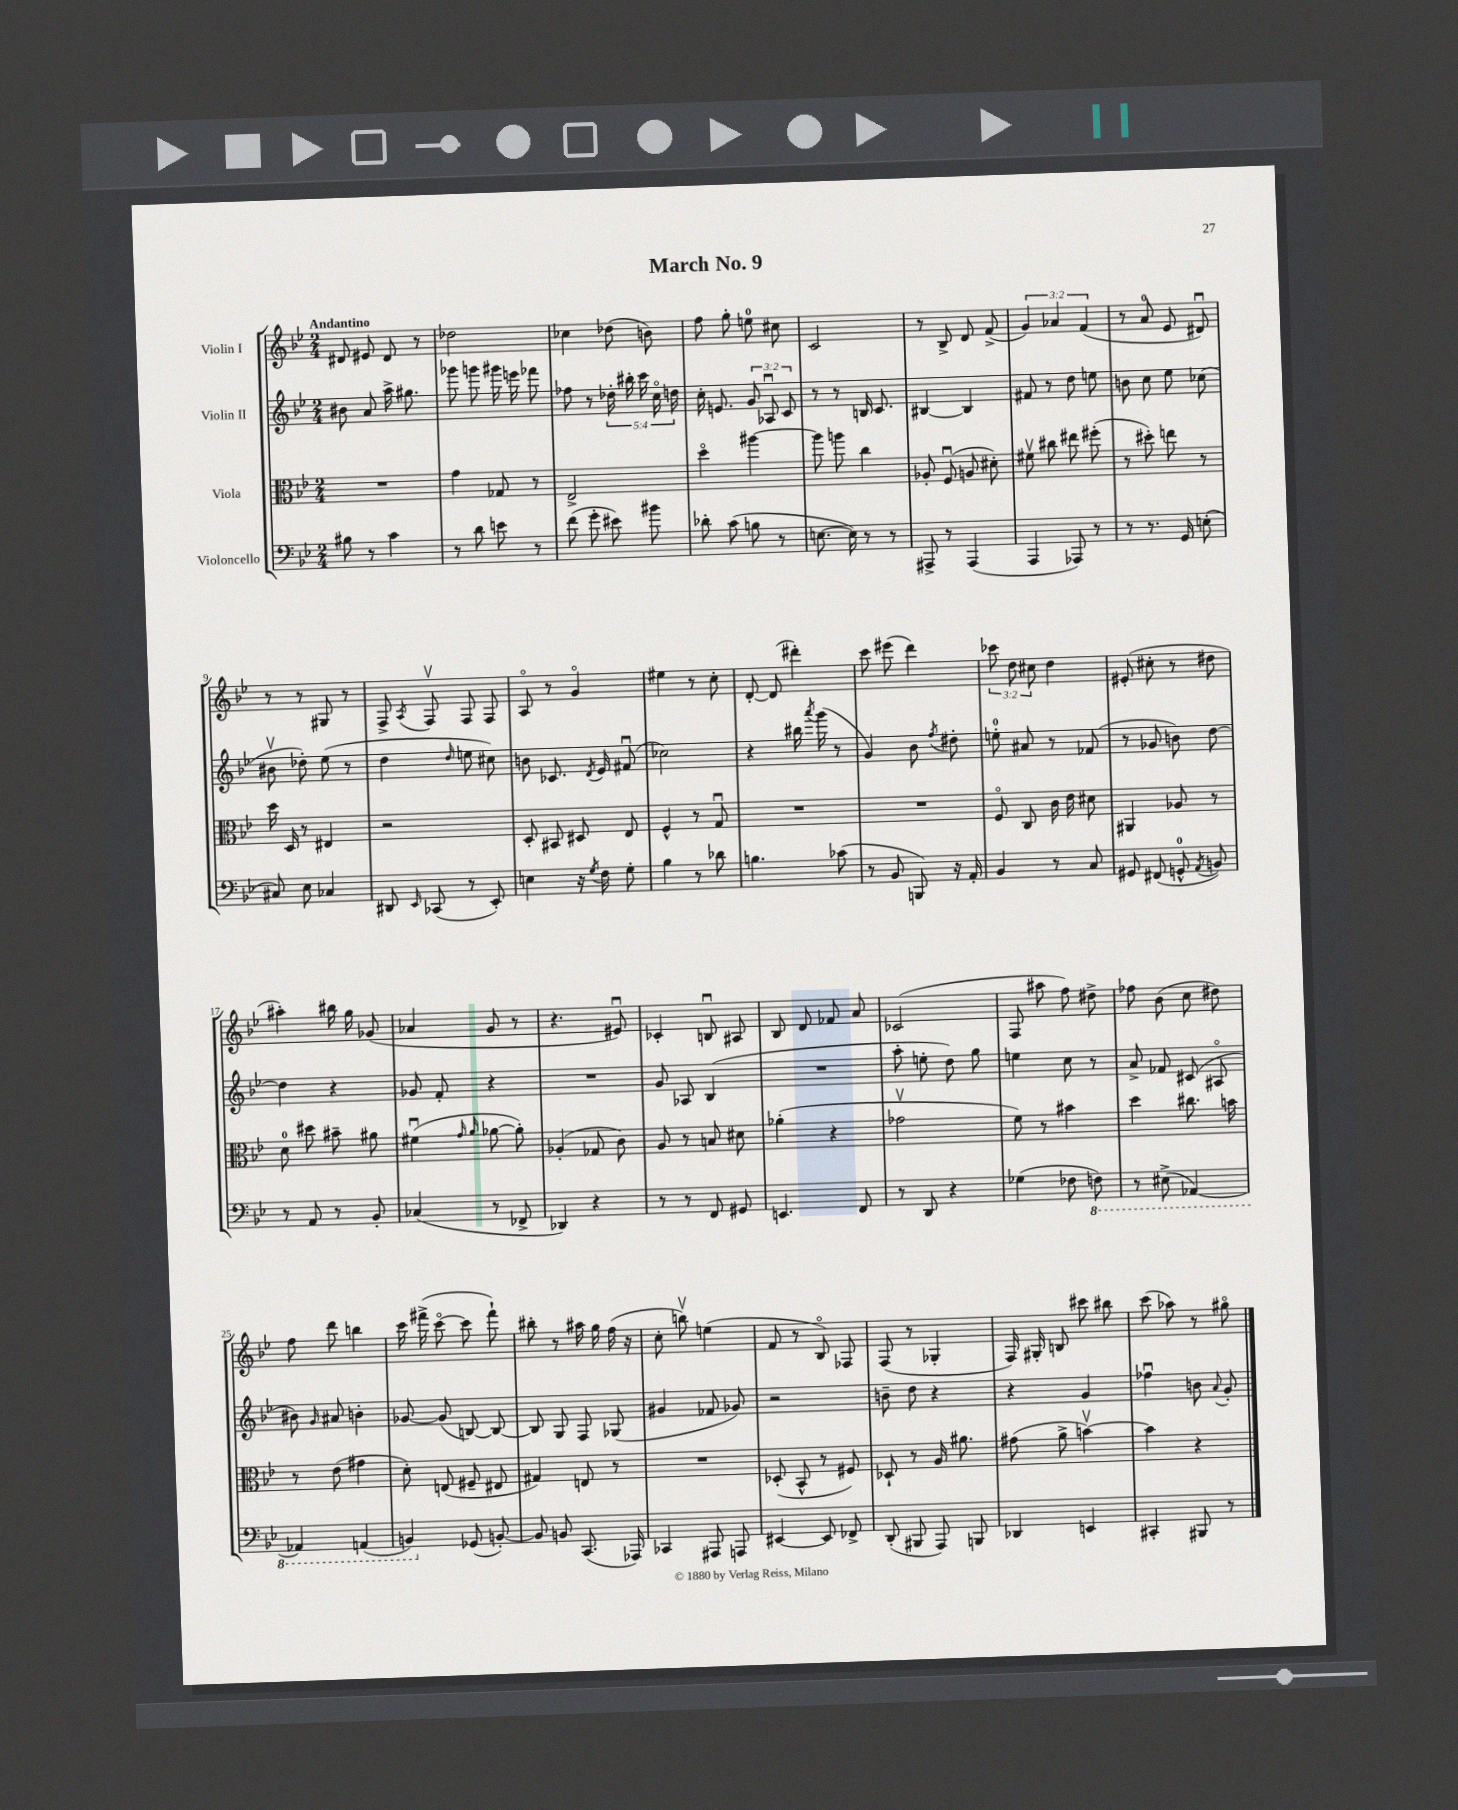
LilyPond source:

\header { title = "March No. 9" }
<<
\new StaffGroup <<
\new Staff = "s0" \with { instrumentName = "Violin I" } {
    \clef treble \key bes \major \numericTimeSignature \time 2/4 \override Staff.TupletNumber.text = #tuplet-number::calc-fraction-text \tempo "Andantino"
    \autoBeamOff dis'8 eis'8 dis'8 r8 |
    des''2 |
    ces''4 des''8( b'8) |
    f''8 g''8-. e''8-0 cis''8 |
    c'2 |
    r8 bes8-> d'8 f'8->( |
    \tuplet 3/2 { g'4) aes'4 f'4( } |
    r8 a'8-0 ees'8 dis'8\downbow) |
    r8 r8 gis8 r8 |
    f8-> \acciaccatura { a8 } f8\upbow f8 f8 |
    a8\flageolet r8 g'4\flageolet |
    eis''4 r8 c''8-. |
    d'8~-. d'8( dis'''4-.) |
    c'''8 eis'''8( d'''4) |
    \tuplet 3/2 { ces'''8 d''8 cis''8 } d''4 |
    eis'8-.( cis''8-. r8 dis''8 |
    ais''4-.) bis''16 g''16 ges'8( |
    aes'4 g'8 r8 |
    r4. eis'8\downbow) |
    ces'4-. b8\downbow ais8 |
    bes8 d'8 fes'8 a'8 |
    ces'2( |
    f8 ais''8 f''8) dis''8-> |
    fes''8 bes'8( c''8 dis''8) |
    f''8 d'''8 b''4 |
    c'''16 fis'''16->( c'''8~\flageolet c'''8 fis'''8-!) |
    bis''8-. r8 ais''16 g''16 f''16( r16 |
    c''8-. b''8\upbow) e''4( |
    f'8 r8 bes8\flageolet) fes8 |
    f8( r8 ges4-. |
    f16) gis16-. b8 cis'''8 bis''8 |
    c'''8( aes''8) r8 gis''8\flageolet \bar "|." |
}
\new Staff = "s1" \with { instrumentName = "Violin II" } {
    \clef treble \key bes \major \numericTimeSignature \time 2/4 \override Staff.TupletNumber.text = #tuplet-number::calc-fraction-text
    \autoBeamOff bis'8 a'8 a''16-> gis''8. |
    ges'''8 g'''8 gis'''16 e'''16 fes'''8 |
    fes''8 r8 \tuplet 5/4 { des''16-. bis''16-. c'''16 c''16\flageolet d''16 } |
    c''16-. e'8. \tuplet 3/2 { g'8 aes8\downbow c'8 } |
    r8 r8 b16 c'8. |
    bis4~ bis4 |
    fis'8 r8 d''8 e''8 |
    b'8 c''8 ees''8 ces''8( |
    bis'8\upbow des''8-.) ees''8( r8 |
    d''4 \grace { d''16 } e''8 cis''8) |
    b'8 ces'8. \acciaccatura { d'8 } ees'16 fis'8\downbow( |
    ces''2) |
    r4 bis''16 \acciaccatura { a'''8 } g'''16( r8 |
    g'4) bes'8 \acciaccatura { f''8 } dis''8-. |
    e''8-0-. ais'8 r8 fes'8( |
    r8 ges'8 b'8) d''8~ |
    d''4 r4 |
    ges'8 f'8-. r4 |
    R2 |
    g'8 aes8 bes4( |
    R2 |
    a''8-. e''8-. d''8) g''8 |
    e''4 c''8 r8 |
    a'8-> fes'8 cis'8( ais8\flageolet |
    bis'8) \grace { g'16 } ais'8 b'4-. |
    ges'8~ ges'8( b8~) b8~ |
    b8 g8 f8 ges8( |
    gis'4 fes'8 ges'8) |
    r2 |
    b'8-- d''8 r4 |
    r4 g'4 |
    fes''4\downbow b'8 \appoggiatura { a'8 } g'8-. \bar "|." |
}
\new Staff = "s2" \with { instrumentName = "Viola" } {
    \clef alto \key bes \major \numericTimeSignature \time 2/4
    \autoBeamOff R2 |
    g'4 ges8 r8 |
    ees2-> |
    d''4\flageolet ais''4~ |
    ais''8 a''8 c''4 |
    aes8-. f8\downbow( a8 dis'8-.) |
    fis'8\upbow cis''8 eis''8 fis''8-.( |
    r8 dis''8-.) e''8 r8 |
    d''16 d16 r8 eis4 |
    r2 |
    d8-. bis,8 dis8 ees8 |
    f4-^ r8 g8\downbow |
    R2 |
    R2 |
    f8\flageolet c8 c'16 ees'16 dis'8 |
    ais,4 aes8 r8 |
    d'8-0 dis''8 bis'8-- ais'8 |
    fis'4\downbow( \grace { g'16 a'16 } aes'8~ aes'8-.) |
    aes4-.( ges8 c'8) |
    a8 r8 b8 dis'8 |
    aes'4-.( r4 |
    ges'2\upbow |
    f'8) r8 bis'4 |
    d''4 cis''8. b'16 |
    r8 ees'8( gis'4 |
    d'8-.) e8( fis8-- eis8 |
    gis4) e8 r8 |
    R2 |
    des8-.( bes,8-^ r8 fis8) |
    des8-! r8 a16 ais'8. |
    gis'8( a'8-> b'4~\upbow) |
    b'4 r4 \bar "|." |
}
\new Staff = "s3" \with { instrumentName = "Violoncello" } {
    \clef bass \key bes \major \numericTimeSignature \time 2/4
    \autoBeamOff bis8 r8 c'4 |
    r8 d'8 e'8 r8 |
    f'8( g'8-. eis'8) bis'8 |
    des'8-. c'8( b8 r8 |
    e8.~ e16) r8 r8 |
    ais,,8-> r8 ais,,4( |
    a,,4 aes,,8) r8 |
    r8 r8. g,16 e8-.( |
    cis8) ees8 ces4 |
    dis,8 \grace { ees,16 } ces,8( r8 ees,8-.) |
    e4 r16 \acciaccatura { g8 } f16 g8-. |
    bes4 r8 des'8 |
    b4. ces'8( |
    r8 bes,8 b,,8) r16 a,16-. |
    bes,4 r8 c8 |
    gis,8 fis,8( g,8-0-^ \acciaccatura { a,8 } b,8) |
    r8 a,8 r8 bes,8-. |
    ces4( r8 fes,8-> |
    des,4) r4 |
    r8 r8 f,8 gis,8 |
    e,4. f,8 |
    r8 d,8 r4 |
    ges4( fes8 \ottava #-1 f,!8) |
    r8 eis,8->( aes,,4~) |
    aes,,4 a,,4( |
    b,,4) \ottava #0 ges,8( b,8~-.) |
    b,8 b,8 c,8.( aes,,16) |
    ces,4 ais,,8 a,,8 |
    eis,4~ eis,8 fes,8-> |
    d,8-.( bis,,8 a,,8) b,,8 |
    des,4 e,4 |
    cis,4-. bis,,8 r8 \bar "|." |
}
>>
>>
